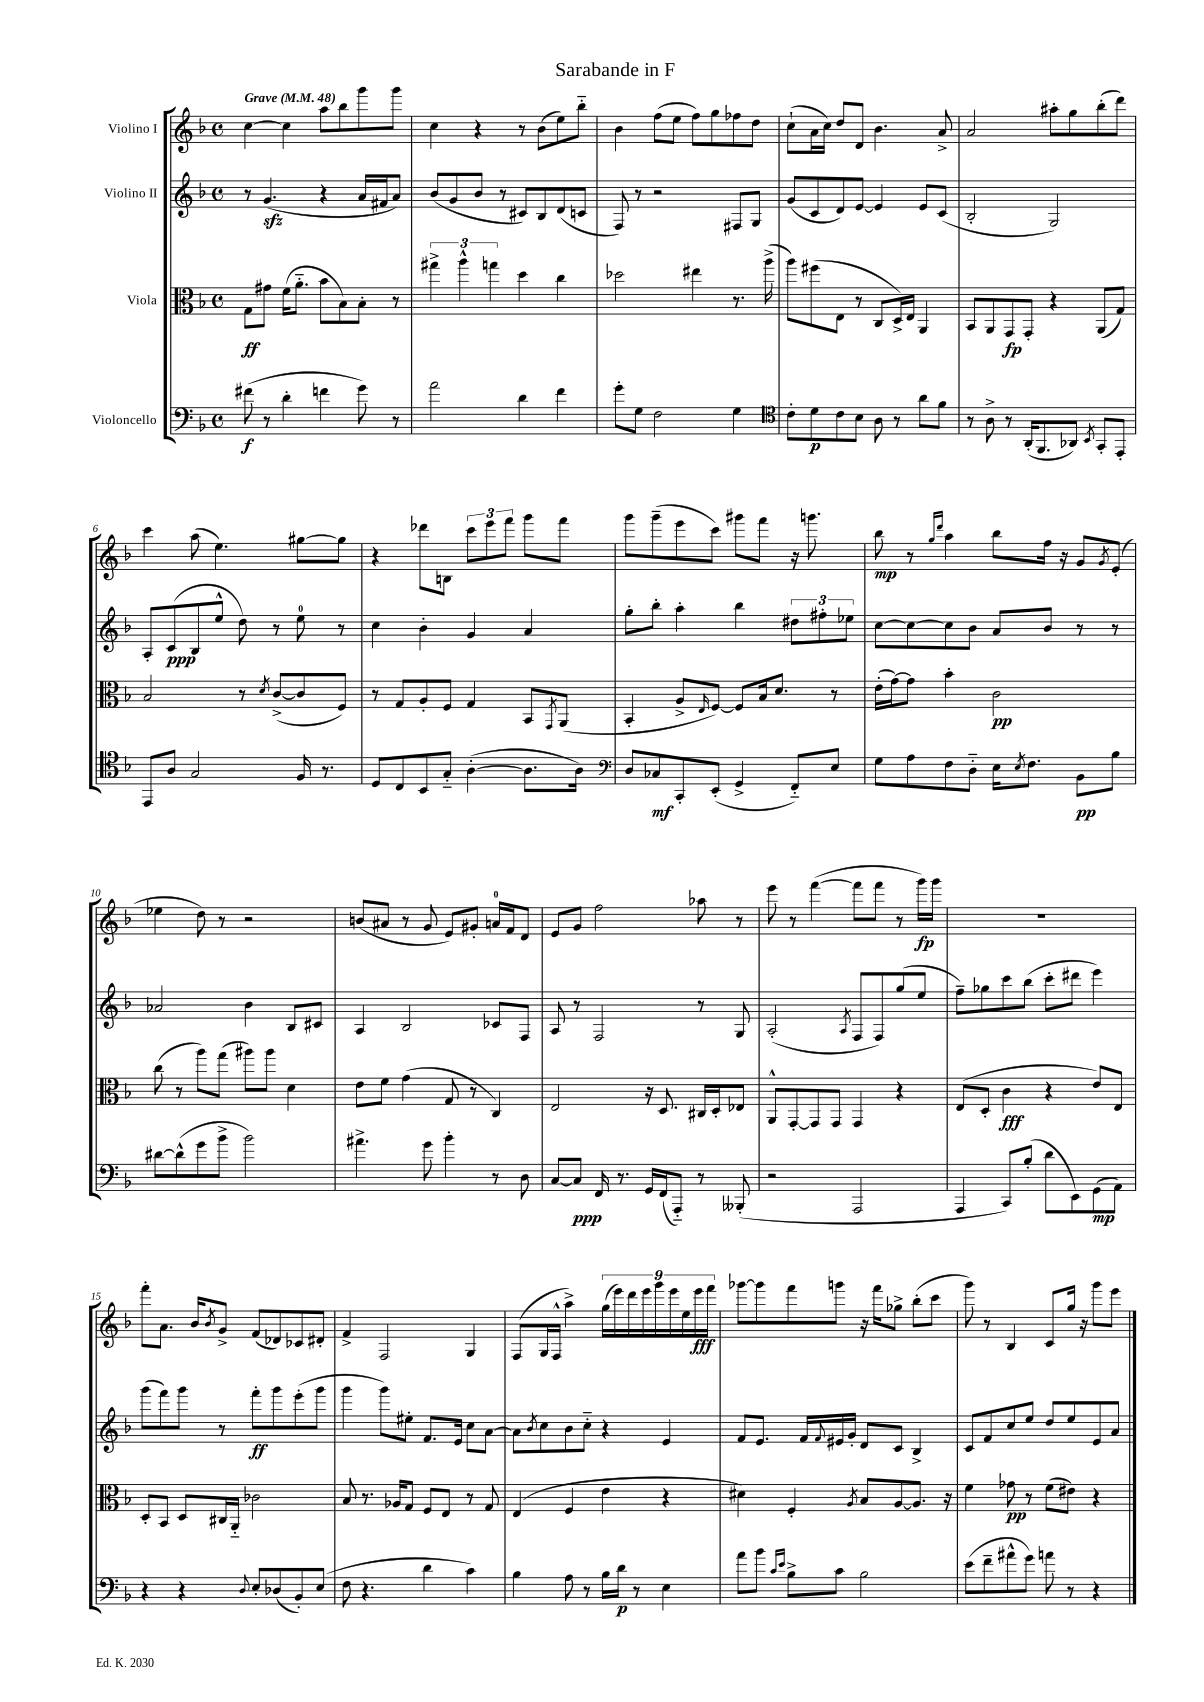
\header { title = "Sarabande in F" }
<<
\new StaffGroup <<
\new Staff = "s0" \with { instrumentName = "Violino I" } {
    \clef treble \key f \major \defaultTimeSignature \time 4/4 \tempo "Grave" 4 = 48
    c''4~ c''4 a''8 bes''8 g'''8 g'''8 |
    c''4 r4 r8 bes'8( e''8) bes''8-_ |
    bes'4 f''8( e''8 f''8) g''8 fes''8 d''8 |
    c''8-!( a'16 c''16) d''8 d'8 bes'4. a'8-> |
    a'2 ais''8-. g''8 bes''8-.( d'''8) |
    c'''4 a''8( e''4.) gis''8~ gis''8 |
    r4 des'''8 b8 \tuplet 3/2 { c'''8 e'''8 f'''8 } g'''8 f'''8 |
    g'''8 g'''8--( e'''8 c'''8) gis'''8 f'''8 r16 g'''8. |
    bes''8\mp r8 \grace { g''16 d'''16 } a''4 bes''8 f''16 r16 g'8 \acciaccatura { g'8 } e'8-.( |
    ees''4 d''8) r8 r2 |
    b'8( ais'8 r8 g'8 e'8) gis'8-. a'16-0 f'16 d'8 |
    e'8 g'8 f''2 aes''8 r8 |
    e'''8 r8 f'''4~( f'''8 f'''8 r8 g'''16\fp) g'''16 |
    R1 |
    f'''8-. a'8. bes'16 \acciaccatura { bes'8 } g'8-> f'8( des'8) ces'8 dis'8-. |
    f'4-> f2 g4 |
    f8( g16 f16-^ a''4->) \tuplet 9/8 { g''16( e'''16) d'''16 e'''16 g'''16 e'''16 e''16 e'''16\fff f'''16 } |
    ges'''8~ ges'''8 f'''8 g'''8 r16 f'''16 ges''8-> bes''8-.( c'''8 |
    g'''8) r8 bes4 c'8 g''16 r16 g'''8 e'''8 \bar "|." |
}
\new Staff = "s1" \with { instrumentName = "Violino II" } {
    \clef treble \key f \major \defaultTimeSignature \time 4/4
    r8 g'4.\sfz( r4 a'16 fis'16 a'8) |
    bes'8( g'8 bes'8 r8 cis'8) bes8 d'8( c'8 |
    f8) r8 r2 fis8 g8 |
    g'8( c'8 d'8) e'8~ e'4 e'8 c'8( |
    bes2-. g2) |
    a8-. c'8\ppp( bes8 e''8-^ d''8) r8 e''8-0 r8 |
    c''4 bes'4-. g'4 a'4 |
    g''8-. bes''8-. a''4-. bes''4 \tuplet 3/2 { dis''8 fis''8-. ees''8 } |
    c''8~ c''8~ c''8 bes'8 a'8 bes'8 r8 r8 |
    aes'2 bes'4 bes8 cis'8 |
    a4 bes2 ces'8 f8 |
    a8 r8 f2 r8 g8 |
    a2-.( \acciaccatura { a8 } f8 f8) g''8( e''8 |
    f''8--) ges''8 c'''8 bes''8( c'''8-. dis'''8 e'''4) |
    g'''8( f'''8) g'''8 r8 f'''8-.\ff g'''8 e'''8-.( g'''8 |
    g'''4 g'''8) eis''8-. f'8. e'16 c''8 a'8~ |
    a'8 \acciaccatura { bes'8 } c''8 bes'8 c''8-_ r4 e'4 |
    f'8 e'8. f'16 \appoggiatura { f'8 } eis'16 g'16-. d'8 c'8 bes4-> |
    c'8 f'8 c''8 e''8 d''8 e''8 e'8 a'8 \bar "|." |
}
\new Staff = "s2" \with { instrumentName = "Viola" } {
    \clef alto \key f \major \defaultTimeSignature \time 4/4
    g8\ff gis'8 f'16( a'8.-_ bes'8 bes8) bes8-. r8 |
    \tuplet 3/2 { gis''4-> a''4-^ g''4 } d''4 c''4 |
    des''2 eis''4 r8. a''16->( |
    a''8) fis''8( e8 r8 c8 d16->) e16 a,4 |
    bes,8 a,8 g,8\fp g,8-. r4 a,8( g8) |
    bes2 r8 \acciaccatura { d'8 } c'8~->( c'8 f8) |
    r8 g8 a8-. f8 g4 bes,8 \acciaccatura { g,8 } a,8( |
    bes,4-. a8-> \grace { e16 } f8~) f8 bes16 d'8. r8 |
    e'16-.( g'16~) g'8 bes'4-. c'2\pp |
    c''8( r8 a''8) g''8( ais''8) ais''8 d'4 |
    e'8 f'8 g'4( g8 r8 c4) |
    e2 r16 d8. cis16 d16-. ees8 |
    a,8-^ g,8~-. g,8 g,8 g,4 r4 |
    e8( d8-. c'4\fff r4 e'8) e8 |
    d8-. bes,8 d8 cis16 a,16-_ ces'2 |
    bes8 r8. aes16 g8 f8 e8 r8 g8 |
    e4( f4 e'4 r4 |
    dis'4) f4-. \acciaccatura { a8 } bes8 a8~ a8. r16 |
    f'4 ges'8\pp r8 f'8( eis'8) r4 \bar "|." |
}
\new Staff = "s3" \with { instrumentName = "Violoncello" } {
    \clef bass \key f \major \defaultTimeSignature \time 4/4
    fis'8\f( r8 d'4-. f'4 g'8) r8 |
    a'2 d'4 f'4 |
    g'8-. g8 f2 g4 |
    \clef tenor c'8-. d'8\p c'8 bes8 a8 r8 a'8 f'8 |
    r8 a8-> r8 a,16-.( f,8. aes,8) \acciaccatura { bes,8 } g,8-. e,8-. |
    e,8 a8 g2 f16 r8. |
    d8 c8 bes,8 g8-_ a4~-.( a8. a16) |
    \clef bass d8 ces8\mf c,8-. e,8-.( g,4-> f,8-_) e8 |
    g8 a8 f8 d8-_ e16 \acciaccatura { e8 } f8. bes,8\pp bes8 |
    dis'8~ dis'8-^( g'8 bes'8-> bes'2) |
    ais'4.-> g'8 bes'4-. r8 d8 |
    c8~ c8\ppp f,16 r8. g,16 f,16( a,,8-_) r8 beses,,8-.( |
    r2 a,,2 |
    a,,4 c,8) bes8-.( d'8 e,8) g,8\mp( a,8) |
    r4 r4 \appoggiatura { d8 } e8-. des8( bes,8-.) e8( |
    f8 r4. d'4 c'4) |
    bes4 a8 r8 bes16 d'16\p r8 e4 |
    a'8 bes'8 \grace { c'16 e'16 } bes8-> c'8 bes2 |
    e'8( f'8-- ais'8-^ g'8) a'8 r8 r4 \bar "|." |
}
>>
>>
